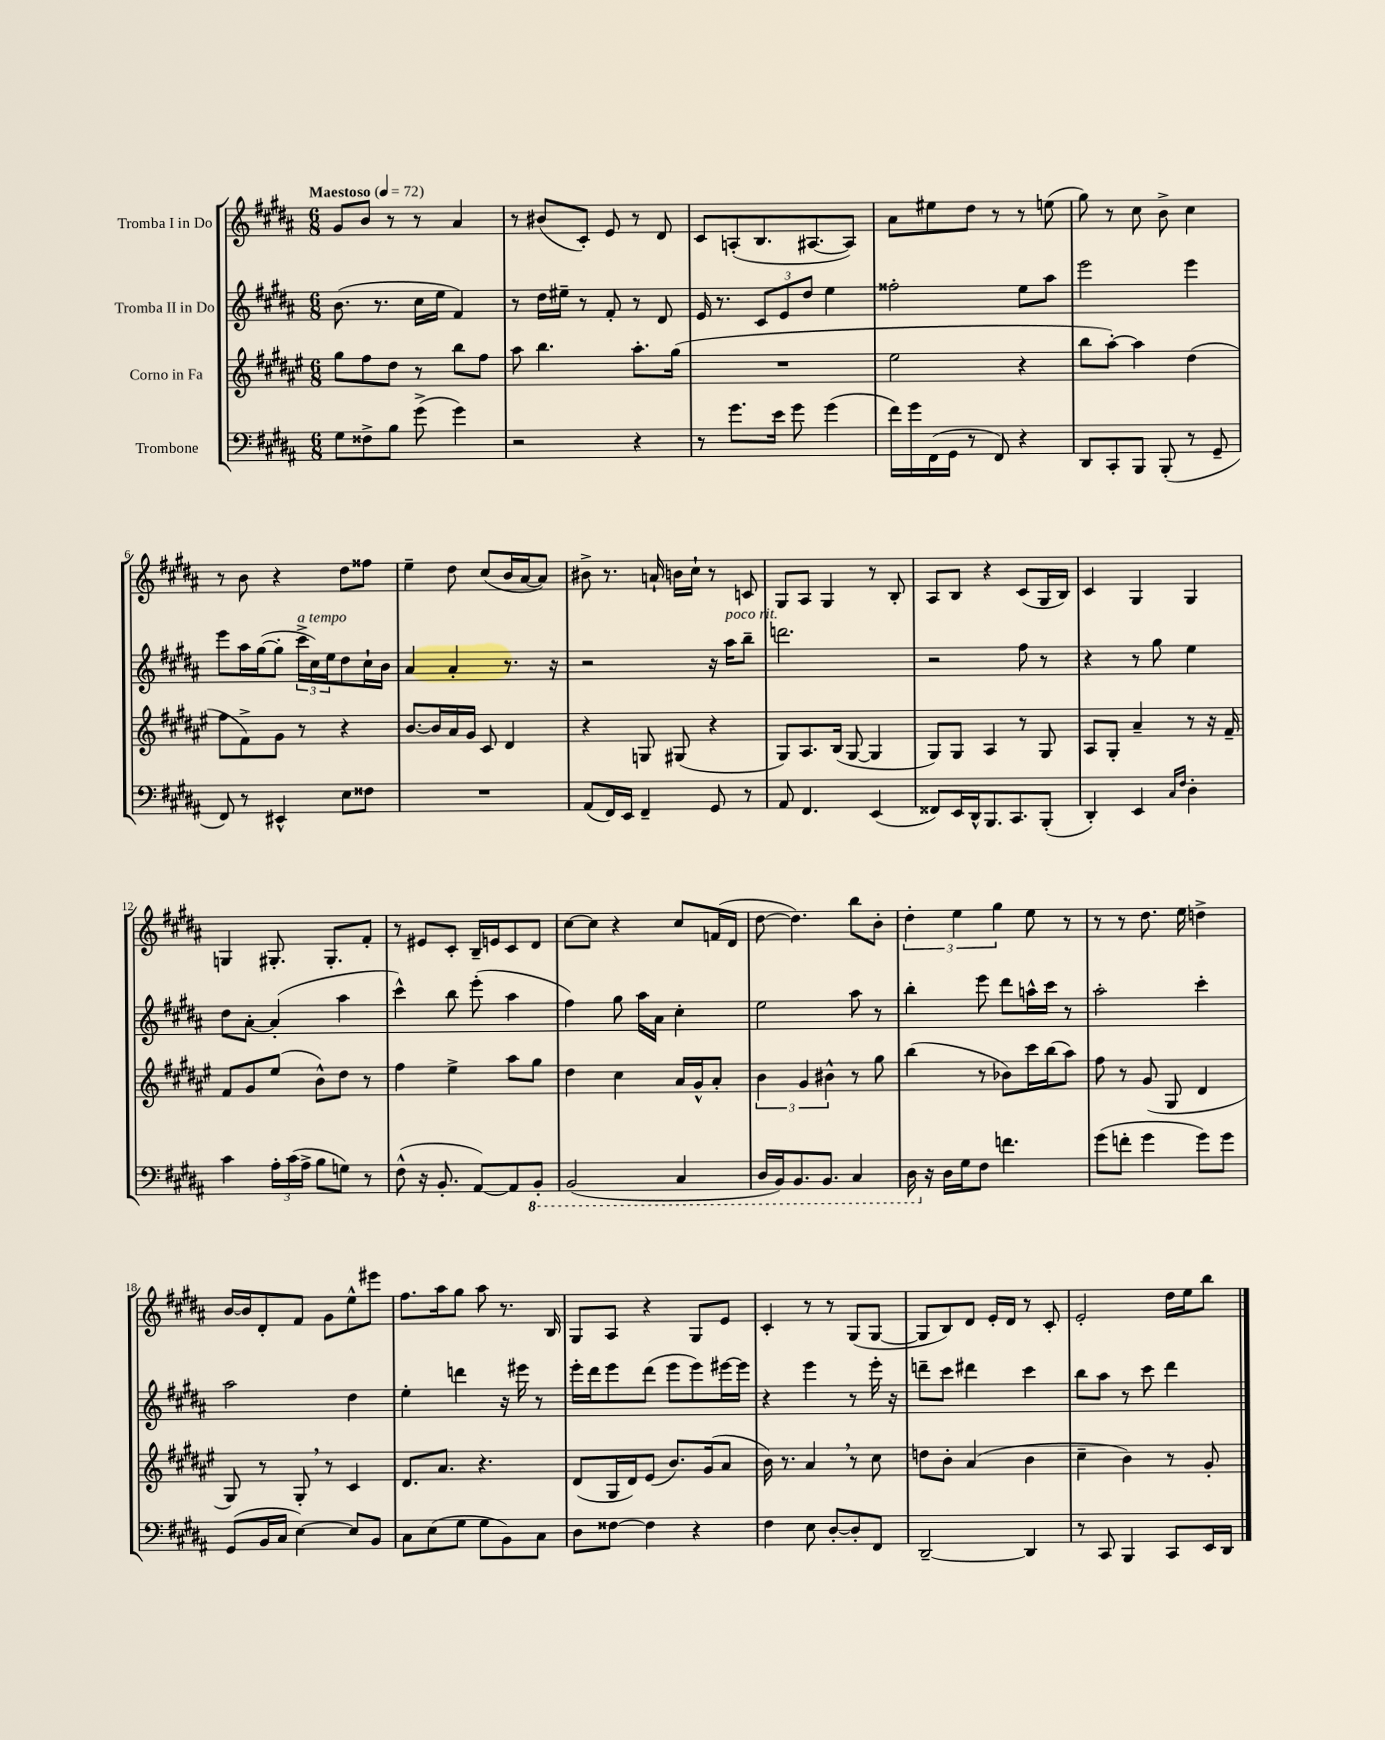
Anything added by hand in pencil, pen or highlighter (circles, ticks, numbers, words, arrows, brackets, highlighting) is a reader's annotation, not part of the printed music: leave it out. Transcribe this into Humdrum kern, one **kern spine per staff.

**kern	**kern	**kern	**kern
*staff4	*staff3	*staff2	*staff1
*clefF4	*clefG2	*clefG2	*clefG2
*k[f#c#g#d#a#]	*k[f#c#g#d#a#e#]	*k[f#c#g#d#a#]	*k[f#c#g#d#a#]
*M6/8	*M6/8	*M6/8	*M6/8
*MM72	*MM72	*MM72	*MM72
8G#\L	8gg#\L	(8.b\	8g#/L
8F##^\	8ff#\	.	8b/J
.	.	8.r	.
8B\J	8dd#\J	.	8r
(8g#^\	8r	16cc#\LL	8r
.	.	16ee\JJ	.
4g#\)	8bb\L	4f#/)	4a#/
.	8ff#\J	.	.
=	=	=	=
2r	8aa#\	8r	8r
.	4.bb\	16dd#\LL	(8b#/L
.	.	16ee#~\JJ	.
.	.	8r	8c#'/J)
.	.	8f#'/	8e/
4r	8.aa#'\L	8r	8r
.	.	8d#/	8d#/
.	(16gg#\Jk	.	.
=	=	=	=
8r	2.r	16e/	8c#/L
.	.	8.r	.
8.g#\L	.	.	(8A'/
.	.	12c#/L	8.B/
16e\Jk	.	.	.
.	.	12e/	.
8g#\	.	.	.
.	.	12dd#/J	.
.	.	.	[8.A#/
(4g#\	.	4ee\	.
.	.	.	8A#/]J)
=	=	=	=
16f#\LL)	2ee#\	2ff##'\	8a#\L
16g#\	.	.	.
(16FF#\	.	.	8ee#\
16GG#\JJ	.	.	.
8r	.	.	8dd#\J
8FF#/)	.	.	8r
4r	4r	8ee\L	8r
.	.	8aa#\J	(8ee\
=	=	=	=
8DD#/L	8bb\L	2eee\	8gg#\)
8CC#'/	[8aa#'\J)	.	8r
8BBB/J	4aa#\]	.	8cc#\
(8BBB'/	.	.	8b^\
8r	(4dd#\	4eee\	4cc#\
8GG#~/	.	.	.
=	=	=	=
8FF#/)	8ff#\L	8eee\L	8r
8r	8f#^\)	16aa#\L	8b\
.	.	([16gg#\J	.
4EE#^^/	8g#\J	8gg#'\]J	4r
.	8r	24ccc#^\LL	.
.	.	24cc#\)	.
.	.	24ee\J	.
8E\L	4r	8dd#\	8dd#\L
8F##\J	.	16cc#`\L	8ff##\J
.	.	16b\JJ	.
=	=	=	=
2.r	[8.b/L	4a#/	4ee~\
.	16b/]L	.	.
.	16a#/	4a#'/	8dd#\
.	16g#/JJ	.	.
.	8c#/	.	(8cc#/L
.	4d#/	8.r	16b/L
.	.	.	[16a#/J
.	.	.	8a#/]J)
.	.	16r	.
=	=	=	=
(8AA#/L	4r	2r	8b#^\
16FF#/L)	.	.	8.r
16EE/JJ	.	.	.
4FF#~/	8G/	.	.
.	.	.	16a`/
.	(8G#/	.	16b\LL
.	.	.	16cc#`\JJ
8GG#/	4r	16r	8r
.	.	16aa#\LK	.
8r	.	8bb~\J	8c/
=	=	=	=
8AA#/	8G#/L)	2.ddd\	8G#/L
4.FF#/	8.A#/	.	8A#/J
.	.	.	4G#/
.	(16B/Jk	.	.
.	[8G#/	.	.
(4EE/	4G#/]	.	8r
.	.	.	8B'/
=	=	=	=
8FF##/L)	8G#/L)	2r	8A#/L
16EE/L	8G#/J	.	8B/J
16DD#^^/J	.	.	.
8.BBB/	4A#/	.	4r
8.CC#/	.	.	.
.	8r	8ff#\	(8c#/L
(8BBB'/J	8G#/	8r	16G#/L
.	.	.	16B/JJ)
=	=	=	=
4DD#'/)	8A#/L	4r	4c#/
.	8G#'/J	.	.
4EE/	4a#~/	8r	4G#/
.	.	8gg#\	.
16qqC#/LL	.	.	.
16qqF#/JJ	.	.	.
4D#'\	8r	4ee\	4G#/
.	16r	.	.
.	16f#~/	.	.
=	=	=	=
4c#\	8f#/L	8dd#\L	4G/
.	8g#/	[8a#'\J	.
24A#'\LL	(8ee#/J	(4a#'/]	8.G#'/
(24c#\	.	.	.
24A#^\JJ	.	.	.
8B\L	8b^^\L)	.	.
.	.	.	8.G#'/L
8G\J)	8dd#\J	4aa#\	.
8r	8r	.	8f#'/J
=	=	=	=
(8F#^^\	4ff#\	4ccc#^^\)	8r
16r	.	.	8e#/L
8.BB'/	.	.	.
.	4ee#^\	8bb\	8c#'/J
[8AA#/L)	.	(8eee'\	16B~/LL
.	.	.	16e/J
8AA#/]	8aa#\L	4aa#\	8c#/
8BBB'/J	8gg#\J	.	8d#/J
=	=	=	=
(2BBB/	4dd#\	4ff#\)	[8cc#\L
.	.	.	8cc#\]J
.	4cc#\	8gg#\	4r
.	.	16aa#\LL	.
.	.	16a#\JJ	.
4CC#/	16a#/LL	4cc#'\	8cc#/L
.	16g#^^/J	.	.
.	8a#'/J	.	(16f/L
.	.	.	16d#/JJ
=	=	=	=
16DD#/LL	6b\	2ee\	[8dd#\
16BBB/J)	.	.	.
8.BBB/	.	.	4.dd#\])
.	6g#/	.	.
8.BBB/J	.	.	.
.	6b#^^\	.	.
4CC#/	8r	8aa#\	8bb\L
.	8gg#\	8r	8b'\J
=	=	=	=
16DD#\	(4bb\	4bb'\	6dd#'\
16r	.	.	.
16D#\LL	.	.	.
.	.	.	6ee\
16G#\J	.	.	.
8F#\J	8r	8eee\	.
.	.	.	6gg#\
4.f\	8b-\L)	8ddd#\L	.
.	16ccc#\L	16aa^^\L	8ee\
.	(16bb\J	16ccc#\JJ	.
.	8aa#\J)	8r	8r
=	=	=	=
(8g#\L	8ff#\	2aa#'\	8r
8f'\J	8r	.	8r
4g#\	(8g#/	.	8.dd#\
.	8G#/	.	.
.	.	.	16ee\
8g#\L)	4d#/	4ccc#'\	4dd^\
8g#\J	.	.	.
=	=	=	=
(8GG#/L	8G#/)	2aa#\	[16b/LL
.	.	.	16b/]J
16BB/L	8r	.	8d#'/
16C#/JJ	.	.	.
[4E\)	8G#'/	.	8f#/J
.	8r	.	8g#\L
8E/]L	4c#/	4dd#\	8ee^^\
8BB/J	.	.	8eee#\J
=	=	=	=
8C#\L	8.d#/L	4ee'\	8.ff#\L
(8E\	.	.	.
.	8.a#/J	.	16aa#\k
8G#\J	.	4ddd\	8gg#\J
8G#\L	4.r	.	8aa#\
8BB\)	.	16r	8.r
.	.	16eee#\	.
8C#\J	.	8r	.
.	.	.	16B/
=	=	=	=
8D#\L	(8d#/L	16eee'\LL	8G#/L
.	.	16ddd#\J	.
[8F##\J	16G#/L	8eee\	8A#/J
.	16d#/J)	.	.
4F##\]	(8e#/J	(8ddd#\J	4r
.	8.b/L)	8eee\L	.
4r	.	8eee\)	8G#/L
.	(16g#/k	.	.
.	8a#/J	[16eee#\L	8e/J
.	.	16eee#\]JJ	.
=	=	=	=
4F#\	16b\)	4r	4c#'/
.	8.r	.	.
8E\	4a#/	4eee\	8r
[8D#'/L	.	.	8r
8D#'/]	8r	8r	(8G#/L
8FF#/J	8cc#\	16eee'\	[8G#/J
.	.	16r	.
=	=	=	=
[2DD#~/	8dd\L	8ddd~\L	8G#/]L
.	8b'\J	8ccc#\J	8B/)
.	(4a#/	4ddd#\	8d#/J
.	.	.	16e'/LL
.	.	.	16d#/JJ
4DD#/]	4b\	4ccc#\	8r
.	.	.	8c#'/
=	=	=	=
8r	4cc#~\	8bb\L	2e'/
8CC#/	.	8aa#\J	.
4BBB/	4b\)	8r	.
.	.	8ccc#\	.
8CC#/L	8r	4ddd#\	16dd#\LL
.	.	.	16ee\J
16EE/L	8g#'/	.	8bb\J
16DD#/JJ	.	.	.
==	==	==	==
*-	*-	*-	*-
